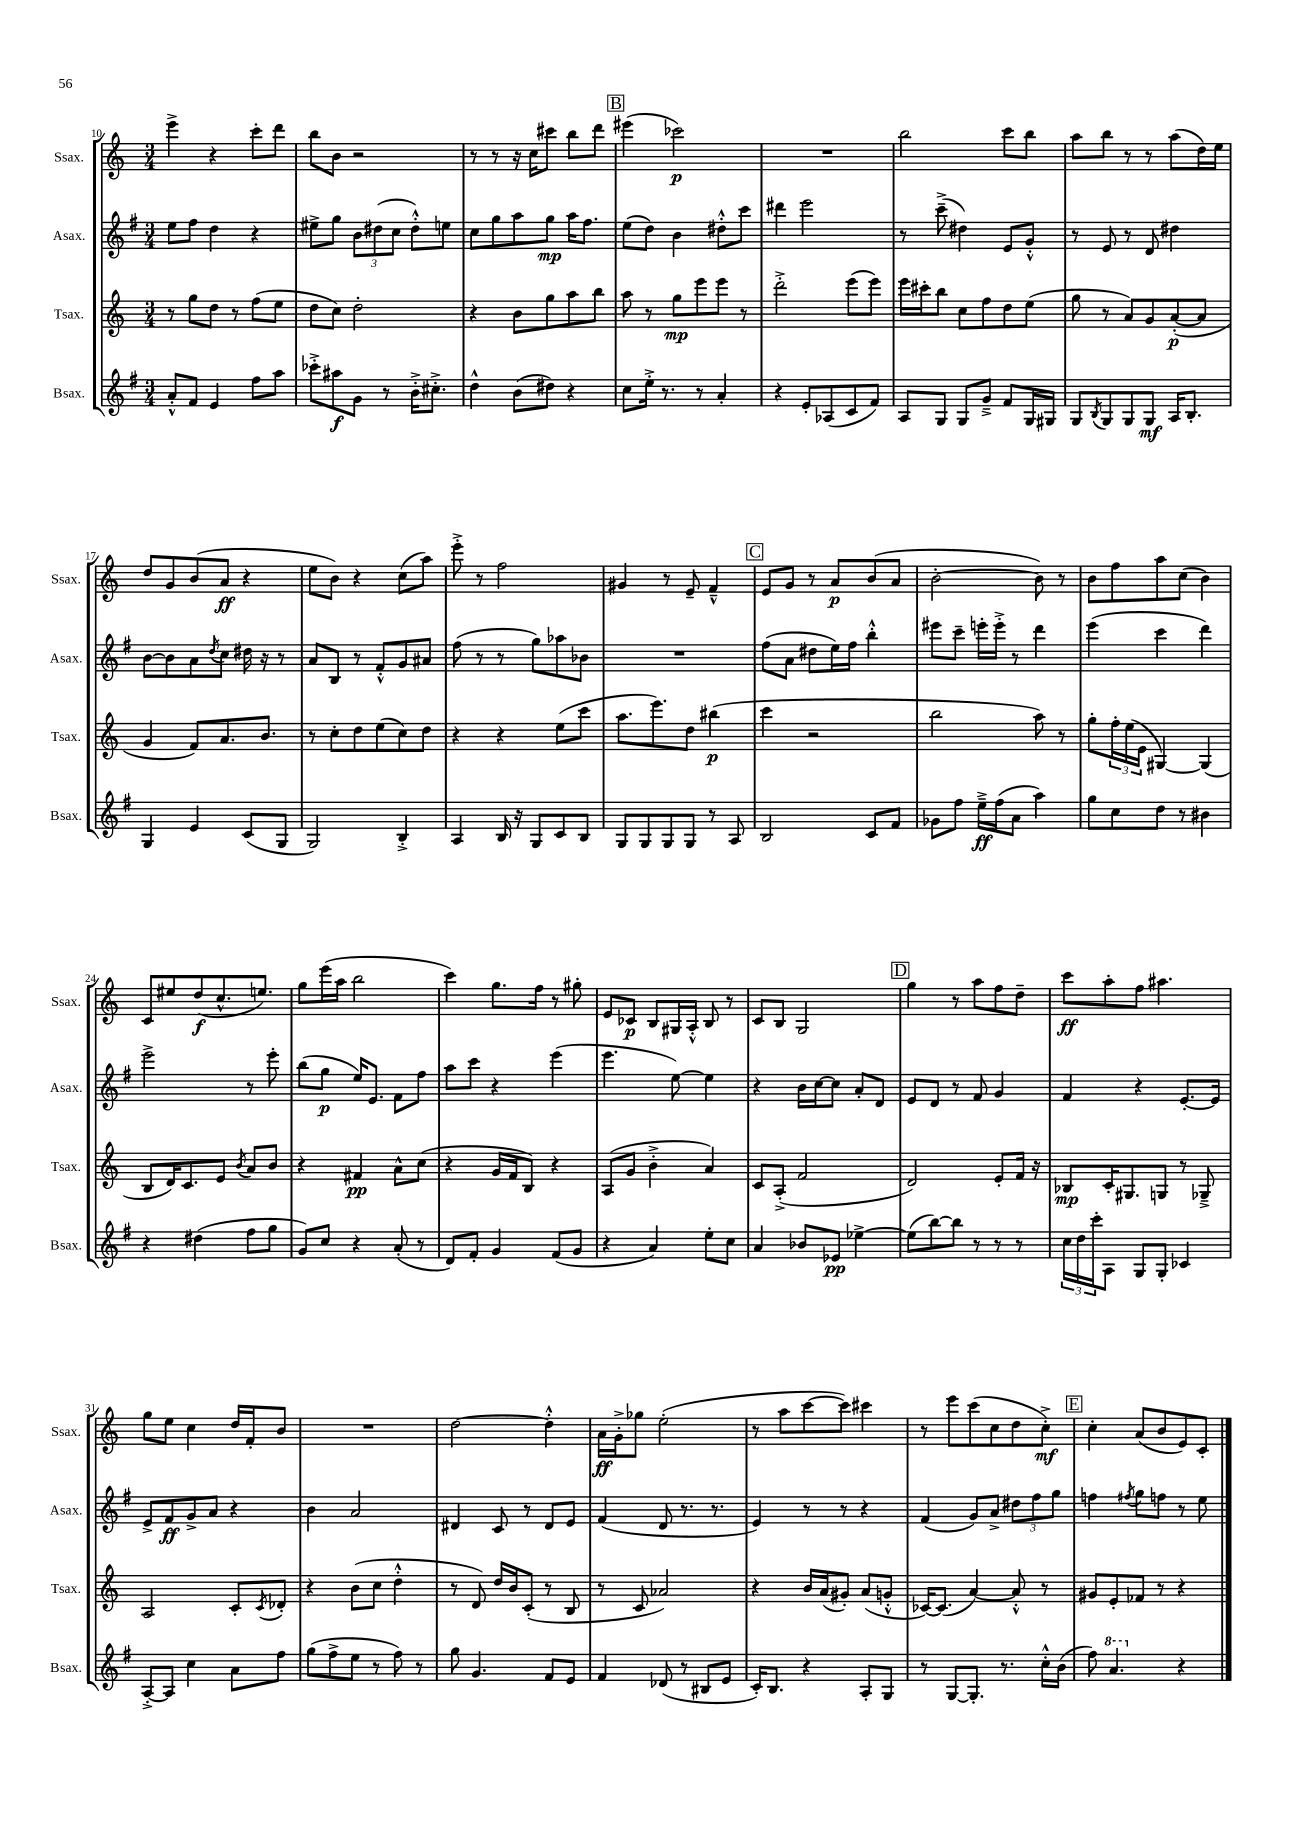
<<
\new StaffGroup <<
\new Staff = "s0" \with { instrumentName = "Ssax." shortInstrumentName = "Ssax." } {
    \clef treble \key c \major \numericTimeSignature \time 3/4
    e'''4-> r4 c'''8-. d'''8 |
    b''8 b'8 r2 |
    r8 r8 r16 c''16 cis'''8 b''8 d'''8 |
    \mark \markup { \box "B" } eis'''4( ces'''2\p) |
    R2. |
    b''2 c'''8 b''8 |
    a''8 b''8 r8 r8 a''8( d''16) e''16 |
    d''8 g'8 b'8( a'8\ff r4 |
    e''8 b'8) r4 c''8( a''8) |
    e'''8-.-> r8 f''2 |
    gis'4 r8 e'8-- f'4---^ |
    \mark \markup { \box "C" } e'8 g'8 r8 a'8\p b'8( a'8 |
    b'2~-. b'8) r8 |
    b'8 f''8 a''8 c''8( b'4) |
    c'8 eis''8 d''8\f( c''8.-^ e''8.) |
    g''8 e'''16( a''16 b''2 |
    c'''4) g''8. f''16 r8 gis''8-. |
    e'8 ces'8\p b8 gis16 a16-.-^ b8 r8 |
    c'8 b8 g2 |
    \mark \markup { \box "D" } g''4 r8 a''8 f''8 d''8-- |
    c'''8\ff a''8-. f''8 ais''4. |
    g''8 e''8 c''4 d''16 f'16-. b'8 |
    R2. |
    d''2~ d''4-.-^ |
    a'16\ff g'16-.-> ges''8 e''2-.( |
    r8 a''8 c'''8~ c'''8) cis'''4 |
    r8 e'''8 c'''8( c''8 d''8 c''8-.->\mf) |
    \mark \markup { \box "E" } c''4-. a'8( b'8 e'8) c'8-. \bar "|." |
}
\new Staff = "s1" \with { instrumentName = "Asax." shortInstrumentName = "Asax." } {
    \clef treble \key g \major \numericTimeSignature \time 3/4
    e''8 fis''8 d''4 r4 |
    eis''8-> g''8 \tuplet 3/2 { b'8 dis''8( c''8 } dis''8-.-^) e''8 |
    c''8 g''8 a''8 g''8\mp a''16 fis''8. |
    \mark \markup { \box "B" } e''8( d''8) b'4 dis''8-.-^ c'''8 |
    dis'''4 e'''2 |
    r8 c'''8--->( dis''4) e'8 g'8-.-^ |
    r8 e'8 r8 d'8 dis''4 |
    b'8~ b'8 a'8 \acciaccatura { d''8 } c''8 dis''16 r16 r8 |
    a'8 b8 r8 fis'8-.-^ g'8 ais'8 |
    fis''8( r8 r8 g''8) aes''8 bes'8 |
    R2. |
    \mark \markup { \box "C" } fis''8( a'8 dis''8 e''16) fis''16 b''4-.-^ |
    eis'''8 c'''8-- e'''16-. e'''16-.-> r8 d'''4 |
    e'''4( c'''4 d'''4) |
    e'''2-> r8 e'''8-. |
    b''8( g''8\p e''16) e'8. fis'8 fis''8 |
    a''8 c'''8 r4 e'''4( |
    e'''4. e''8~) e''4 |
    r4 b'16 c''16~ c''8 a'8-. d'8 |
    \mark \markup { \box "D" } e'8 d'8 r8 fis'8 g'4 |
    fis'4 r4 e'8.~-. e'16 |
    e'8-> fis'8\ff g'8-> a'8 r4 |
    b'4 a'2 |
    dis'4 c'8 r8 dis'8 e'8 |
    fis'4( d'8 r8. r8. |
    e'4) r8 r8 r4 |
    fis'4( g'8) a'8-> \tuplet 3/2 { dis''8 fis''8 g''8 } |
    \mark \markup { \box "E" } f''4 \acciaccatura { fis''8 } g''8 f''8 r8 e''8 \bar "|." |
}
\new Staff = "s2" \with { instrumentName = "Tsax." shortInstrumentName = "Tsax." } {
    \clef treble \key c \major \numericTimeSignature \time 3/4
    r8 g''8 d''8 r8 f''8( e''8 |
    d''8 c''8) d''2-. |
    r4 b'8 g''8 a''8 b''8 |
    \mark \markup { \box "B" } a''8 r8 g''8\mp e'''8 e'''8 r8 |
    d'''2-.-> e'''8( e'''8) |
    e'''16 cis'''16-. b''8 c''8 f''8 d''8 e''8( |
    g''8 r8 a'8) g'8 a'8~-.\p( a'8 |
    g'4 f'8) a'8. b'8. |
    r8 c''8-. d''8 e''8( c''8) d''8 |
    r4 r4 e''8( c'''8 |
    a''8. e'''8.) d''8 bis''4\p( |
    \mark \markup { \box "C" } c'''4 r2 |
    b''2 a''8) r8 |
    g''8-. \tuplet 3/2 { f''16-. e''16( e'16 } gis4~) gis4( |
    b8 d'16) c'8. e'8 \acciaccatura { b'8 } a'8 b'8 |
    r4 fis'4\pp a'8-^ c''8( |
    r4 g'16 f'16 b8) r4 |
    a8( g'8 b'4-.-> a'4) |
    c'8 a8-.->( f'2 |
    \mark \markup { \box "D" } d'2) e'8-. f'16 r16 |
    bes8\mp c'16-. gis8. g8 r8 ges8---> |
    a2 c'8-. \acciaccatura { c'8 } des'8-. |
    r4 b'8( c''8 d''4-.-^ |
    r8 d'8) d''16 b'16 c'8-.( r8 b8 |
    r8 c'8 aes'2) |
    r4 b'16 a'16( gis'8-.) a'8( g'8-.-^ |
    ces'16~) ces'8.( a'4~) a'8-.-^ r8 |
    \mark \markup { \box "E" } gis'8 e'8-. fes'8 r8 r4 \bar "|." |
}
\new Staff = "s3" \with { instrumentName = "Bsax." shortInstrumentName = "Bsax." } {
    \clef treble \key g \major \numericTimeSignature \time 3/4
    a'8-.-^ fis'8 e'4 fis''8 a''8 |
    ces'''8-.-> ais''8\f g'8 r8 b'16-.-> cis''8.-.-> |
    d''4-^ b'8( dis''8) r4 |
    \mark \markup { \box "B" } c''8 e''16-.-> r8. r8 a'4-. |
    r4 e'8-. aes8( c'8 fis'8) |
    a8 g8 g8 g'8---> fis'8 g16 gis16 |
    g8 \acciaccatura { b8 } g8 g8 g8\mf a16 b8.-. |
    g4 e'4 c'8( g8 |
    g2) b4-.-> |
    a4 b16 r16 g8 c'8 b8 |
    g8 g8 g8 g8 r8 a8 |
    \mark \markup { \box "C" } b2 c'8 fis'8 |
    ges'8 fis''8 e''16--->\ff fis''16( a'8 a''4) |
    g''8 c''8 d''8 r8 bis'4 |
    r4 dis''4( fis''8 g''8 |
    g'8) c''8 r4 a'8-.( r8 |
    d'8) fis'8-. g'4 fis'8( g'8 |
    r4 a'4) e''8-. c''8 |
    a'4 bes'8 ees'8\pp ees''4~-> |
    \mark \markup { \box "D" } ees''8( b''8~) b''8 r8 r8 r8 |
    \tuplet 3/2 { c''16 d''16 c'''16-. } a8 g8 g8-. ces'4 |
    a8~-.-> a8 c''4 a'8 fis''8 |
    g''8( fis''8-> e''8 r8 fis''8) r8 |
    g''8 g'4. fis'8 e'8 |
    fis'4 des'8( r8 bis8 e'8 |
    c'16-.) b8. r4 a8-. g8 |
    r8 g8~ g8.-. r8. c''16-.-^ b'16( |
    \mark \markup { \box "E" } fis''8) \ottava #1 a''4. \ottava #0 r4 \bar "|." |
}
>>
>>
\layout { \context { \Score currentBarNumber = #10 } }
